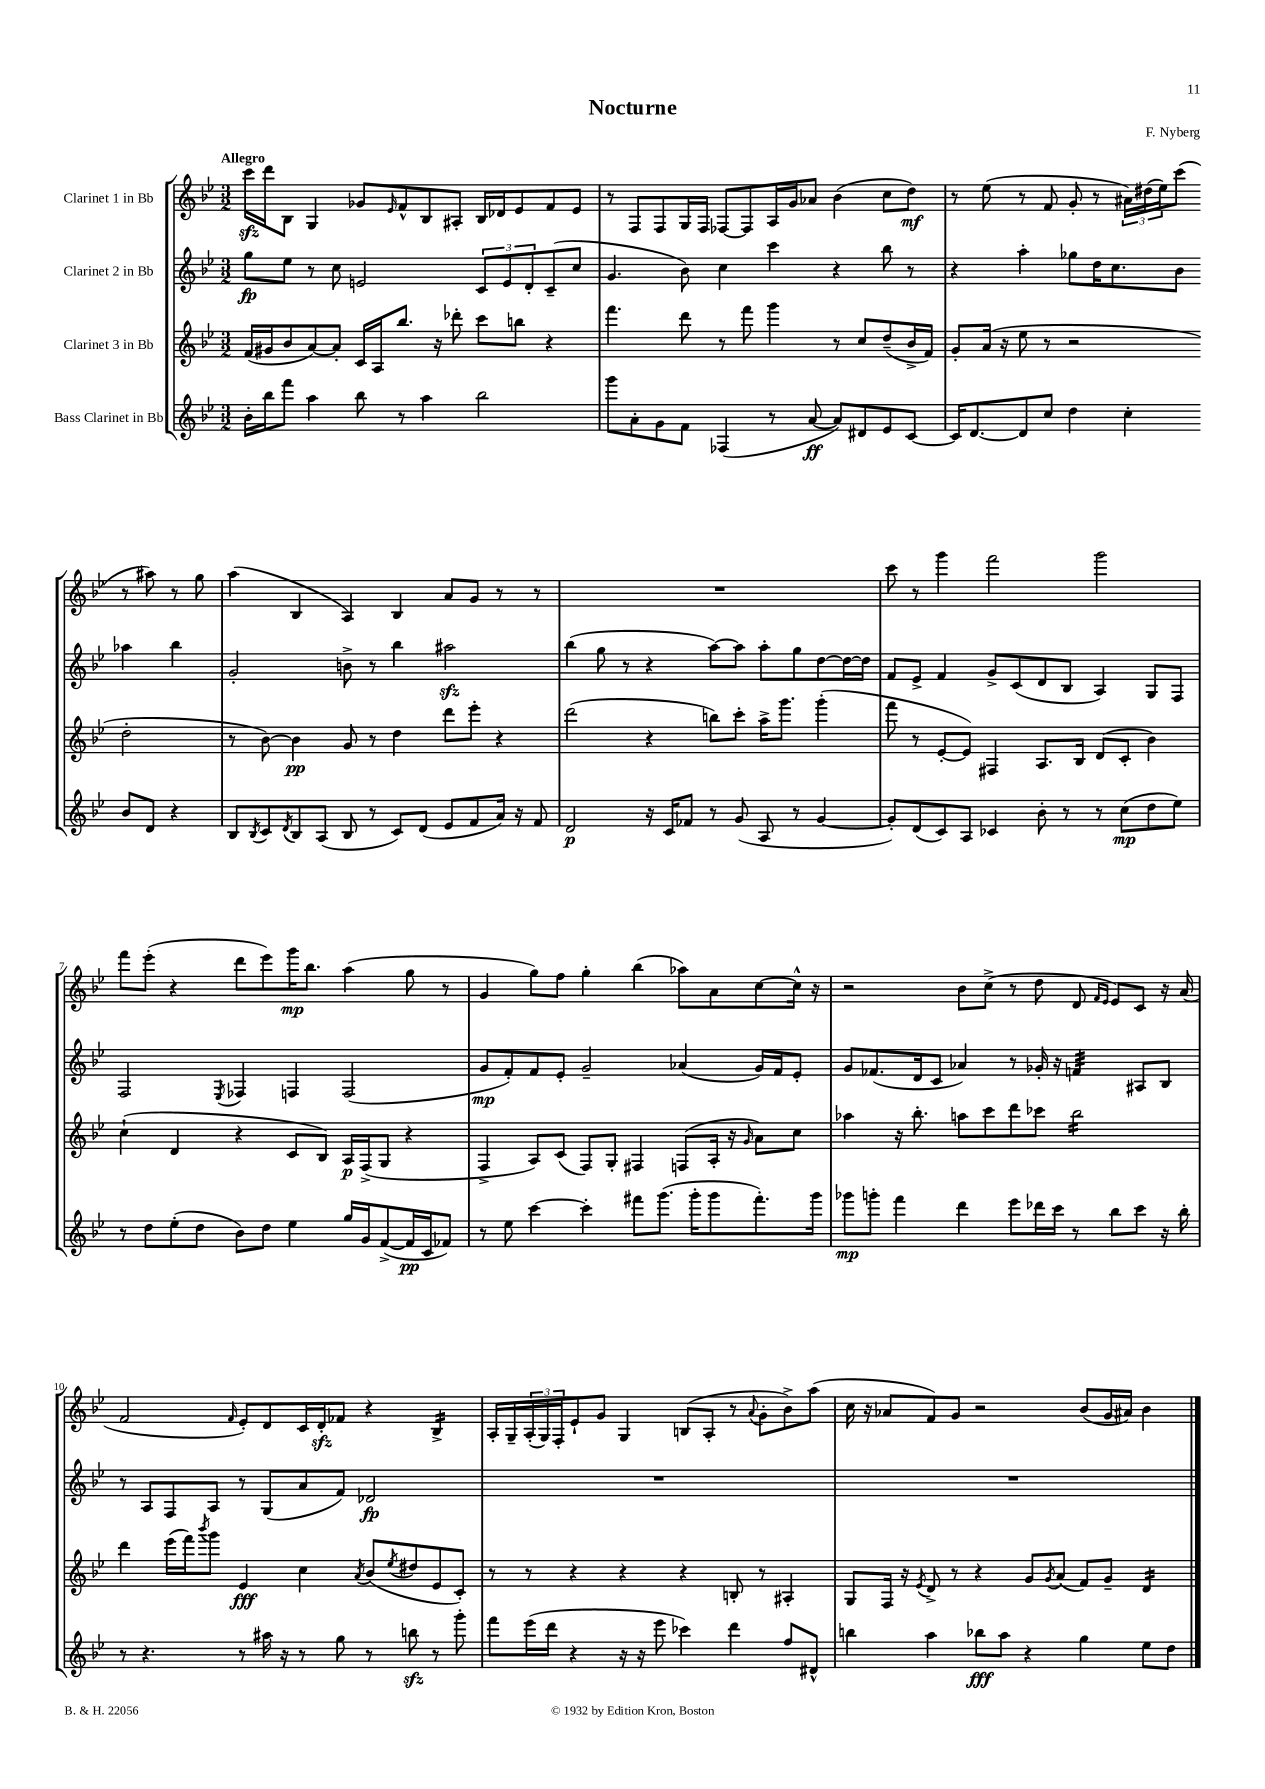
\header { title = "Nocturne" composer = "F. Nyberg" }
<<
\new StaffGroup <<
\new Staff = "s0" \with { instrumentName = "Clarinet 1 in Bb" } {
    \clef treble \key bes \major \numericTimeSignature \time 3/2 \tempo "Allegro"
    c'''16\sfz d'''16 bes8 g4 ges'8 \grace { ees'16 } f'8-^ bes8 ais8-. bes16 des'16 ees'8 f'8 ees'8 |
    r8 f8 f8 g16 f16 fes8~ fes8 a16 g'16 aes'8 bes'4( c''8 d''8\mf) |
    r8 ees''8( r8 f'8 g'8-. r8 \tuplet 3/2 { ais'16) dis''16( ees''16) } c'''8( r8 ais''8) r8 g''8 |
    a''4( bes4 a4) bes4 a'8 g'8 r8 r8 |
    R1. |
    c'''8 r8 g'''4 f'''2 g'''2 |
    f'''8 ees'''8-.( r4 d'''8 ees'''8) g'''16\mp bes''8. a''4( g''8 r8 |
    g'4 g''8) f''8 g''4-. bes''4( aes''8) a'8 c''8~ c''16-^ r16 |
    r2 bes'8 c''8->( r8 d''8 d'8 \grace { f'16 ees'16 } ees'8) c'8 r16 a'16( |
    f'2 \grace { f'16 } ees'8-.) d'8 c'16 d'16-.\sfz fes'8 r4 bes4:16-> |
    a16-. g16-- \tuplet 3/2 { a16-.( g16) f16-. } ees'8-! g'8 g4 b8( a8-. r8 \appoggiatura { a'8 } g'8-. bes'8->) a''8( |
    c''16 r16 aes'8 f'8) g'8 r2 bes'8( g'16 ais'16) bes'4 \bar "|." |
}
\new Staff = "s1" \with { instrumentName = "Clarinet 2 in Bb" } {
    \clef treble \key bes \major \numericTimeSignature \time 3/2
    g''8\fp ees''8 r8 c''8 e'2 \tuplet 3/2 { c'8 e'8 d'8-. } c'8--( c''8 |
    g'4. bes'8) c''4 c'''4 r4 bes''8 r8 |
    r4 a''4-. ges''8 d''16 c''8. bes'8 aes''4 bes''4 |
    g'2-. b'8-> r8 bes''4 ais''2\sfz |
    bes''4( g''8 r8 r4 a''8~) a''8 a''8-. g''8 d''8~ d''16~ d''16 |
    f'8 ees'8-> f'4 g'8-> c'8( d'8 bes8 a4) g8 f8 |
    f2 \acciaccatura { ees8 } fes4 f4 f2( |
    g'8\mp f'8-.) f'8 ees'8-. g'2-- aes'4( g'16) f'16 ees'8-. |
    g'8 fes'8.( d'16 c'8 aes'4) r8 ges'16-. r16 f'4:32 ais8 bes8 |
    r8 a8 f8 a8 r8 g8( a'8 f'8) des'2\fp |
    R1. |
    R1. \bar "|." |
}
\new Staff = "s2" \with { instrumentName = "Clarinet 3 in Bb" } {
    \clef treble \key bes \major \numericTimeSignature \time 3/2
    f'16( gis'16 bes'8 a'8~) a'8-. c'16 a16 bes''8. r16 des'''8-. c'''8 b''8 r4 |
    f'''4. d'''8 r8 f'''8 g'''4 r8 c''8 d''8--( bes'16-> f'16) |
    g'8-. a'16( r16 ees''8 r8 r2 d''2-. |
    r8 bes'8~) bes'4\pp g'8 r8 d''4 d'''8 ees'''8-. r4 |
    d'''2( r4 b''8) c'''8-. a''16-> g'''8. g'''4-.( |
    f'''8 r8 ees'8~-. ees'8) fis4 a8. bes16 d'8( c'8-. bes'4) |
    c''4-!( d'4 r4 c'8 bes8) a16\p f16->( g8 r4 |
    f4-> a8) c'8( f8) g8-. fis4 f8( a16-. r16 \grace { g'16 } a'8) c''8 |
    aes''4 r16 bes''8.-. a''8 c'''8 d'''8 ces'''8 bes''2:16 |
    d'''4 ees'''16( f'''16) \acciaccatura { bes'''8 } g'''8 ees'4\fff c''4 \acciaccatura { a'8 } bes'8( \acciaccatura { ees''8 } dis''8 ees'8 c'8-.) |
    r8 r8 r4 r4 r4 b8-. r8 ais4-. |
    g8 f16 r16 \acciaccatura { ees'8 } d'8-> r8 r4 g'8 \acciaccatura { g'8 } a'8( f'8) g'8-- d'4:16 \bar "|." |
}
\new Staff = "s3" \with { instrumentName = "Bass Clarinet in Bb" } {
    \clef treble \key bes \major \numericTimeSignature \time 3/2
    bes'16-. bes''16 f'''8 a''4 bes''8 r8 a''4 bes''2 |
    g'''8 a'8-. g'8 f'8 fes4( r8 a'8~\ff a'8) dis'8 ees'8 c'8~ |
    c'16 d'8.~ d'8 c''8 d''4 c''4-. bes'8 d'8 r4 |
    bes8 \acciaccatura { bes8 } c'8 \acciaccatura { d'8 } bes8 a8( bes8 r8 c'8) d'8( ees'8 f'8 a'16) r16 f'8 |
    d'2\p r16 c'16 fes'8 r8 g'8( a8 r8 g'4~ |
    g'8-.) d'8( c'8) a8 ces'4 bes'8-. r8 r8 c''8\mp( d''8 ees''8) |
    r8 d''8 ees''8-.( d''8 bes'8) d''8 ees''4 g''16 g'16 f'8~->( f'16\pp c'16 fes'8) |
    r8 ees''8 c'''4~ c'''4-. fis'''8 g'''8.( g'''16-. g'''8 fis'''8.-.) g'''16 |
    ges'''8\mp g'''8-. f'''4 d'''4 ees'''8 des'''16 c'''16 r8 bes''8 c'''8 r16 bes''16-. |
    r8 r4. r8 ais''16 r16 r8 g''8 r8 b''8\sfz r8 g'''8-. |
    f'''8 ees'''16( d'''16 r4 r16 r16 ees'''8 ces'''4) d'''4 f''8 dis'8-^ |
    b''4 a''4 bes''8\fff a''8 r4 g''4 ees''8 d''8 \bar "|." |
}
>>
>>
